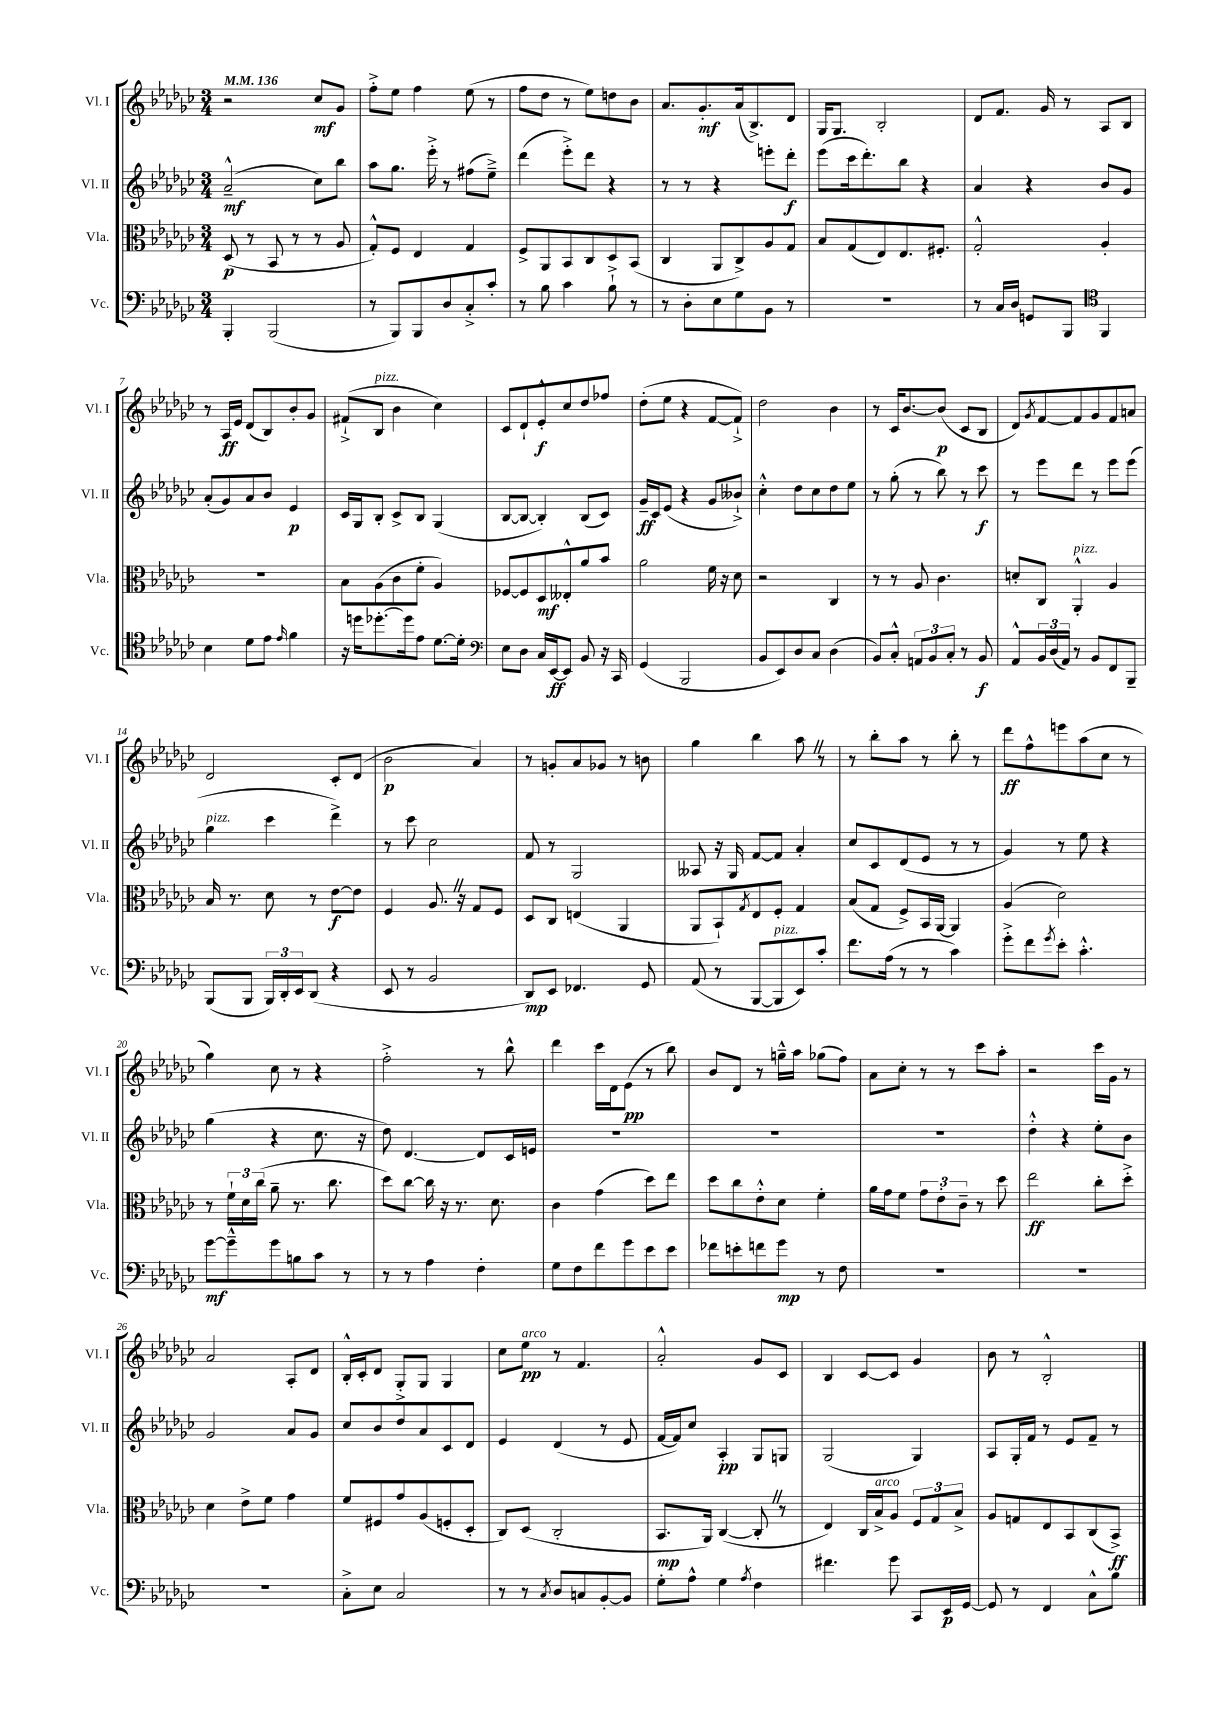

**kern	**dynam	**kern	**dynam	**kern	**dynam	**kern	**dynam
*part4	*part4	*part3	*part3	*part2	*part2	*part1	*part1
*staff4	*staff4	*staff3	*staff3	*staff2	*staff2	*staff1	*staff1
*I"Vc.	*	*I"Vla.	*	*I"Vl. II	*	*I"Vl. I	*
*I'Vc.	*	*I'Vla.	*	*I'Vl. II	*	*I'Vl. I	*
*clefF4	*	*clefC3	*	*clefG2	*	*clefG2	*
*k[b-e-a-d-g-c-]	*	*k[b-e-a-d-g-c-]	*	*k[b-e-a-d-g-c-]	*	*k[b-e-a-d-g-c-]	*
*M3/4	*	*M3/4	*	*M3/4	*	*M3/4	*
*MM136	*	*MM136	*	*MM136	*	*MM136	*
=1	=1	=1	=1	=1	=1	=1	=1
4BBB-'/	.	(8D-/	p	(2a-~^^/	mf	2r	.
.	.	8r	.	.	.	.	.
(2BBB-/	.	8BB-/	.	.	.	.	.
.	.	8r	.	.	.	.	.
.	.	8r	.	8cc-\L)	.	8cc-/L	mf
.	.	8A-/	.	8bb-\J	.	8g-/J	.
=2	=2	=2	=2	=2	=2	=2	=2
8r	.	8G-'^^/L)	.	8aa-\L	.	8ff'^\L	.
8BBB-/L)	.	8F/J	.	8.gg-\J	.	8ee-\J	.
8BBB-/	.	4E-/	.	.	.	4ff\	.
.	.	.	.	16eee-'^\	.	.	.
8D-/	.	.	.	8r	.	.	.
8C-'^/	.	4G-/	.	(8ff#X\L	.	(8ee-\	.
8c-'/J	.	.	.	8ee-~^\J)	.	8r	.
=3	=3	=3	=3	=3	=3	=3	=3
8r	.	8F^/L	.	(4ddd-\	.	8ff\L	.
8B-\	.	8AA-/	.	.	.	8dd-\J	.
4c-\	.	8BB-/	.	8eee-'^\L)	.	8r	.
.	.	8C-/	.	8ddd-\J	.	8ee-\L)	.
8B-`^\	.	8D-/	.	4r	.	8ddn\	.
8r	.	(8BB-/J	.	.	.	8b-\J	.
=4	=4	=4	=4	=4	=4	=4	=4
8r	.	4C-/	.	8r	.	8.a-/L	.
8D-'\L	.	.	.	8r	.	.	.
.	.	.	.	.	.	8.g-'/	mf
8E-\	.	8AA-/L	.	4r	.	.	.
8G-\	.	8C-^/)	.	.	.	(16a-/k	.
.	.	.	.	.	.	8.B-^/)	.
8BB-\J	.	8A-/	.	8eeen'\L	.	.	.
8r	.	8G-/J	.	8ddd-'\J	f	8d-/J	.
=5	=5	=5	=5	=5	=5	=5	=5
2.r	.	8B-/L	.	(8eee-\L	.	16G-/KL	.
.	.	.	.	.	.	8.G-/J	.
.	.	(8G-/	.	16ccc-\k	.	.	.
.	.	.	.	8.ddd-'\)	.	.	.
.	.	8E-/)	.	.	.	2B-'/	.
.	.	8.E-/	.	8bb-\J	.	.	.
.	.	.	.	4r	.	.	.
.	.	8.F#X'/J	.	.	.	.	.
=6	=6	=6	=6	=6	=6	=6	=6
8r	.	2G-'^^/	.	4a-/	.	8d-/L	.
16C-/LL	.	.	.	.	.	8.f/J	.
16D-/JJ	.	.	.	.	.	.	.
8GGn/L	.	.	.	4r	.	.	.
.	.	.	.	.	.	16g-/	.
8BBB-/J	.	.	.	.	.	8r	.
*clefC4	*	*	*	*	*	*	*
4FF/	.	4A-'/	.	8b-/L	.	8A-/L	.
.	.	.	.	8g-/J	.	8B-/J	.
!!LO:LB:g=z
=7	=7	=7	=7	=7	=7	=7	=7
4B-\	.	2.r	.	(8a-'/L	.	8r	.
.	.	.	.	8g-/)	.	16A-/LL	ff
.	.	.	.	.	.	16e-/JJ	.
8d-\L	.	.	.	8a-/	.	(8d-/L	.
8e-\J	.	.	.	8b-/J	.	8B-/)	.
16qqe-/	.	.	.	.	.	.	.
4f\	.	.	.	4e-/	p	8b-'/	.
.	.	.	.	.	.	8g-/J	.
=8	=8	=8	=8	=8	=8	=8	=8
16r	.	8B-\L	.	16c-/LL	.	(8f#X`^/L	.
16ddn\KL	.	.	.	16G-/J	.	.	.
!	!	!	!	!	!	!LO:TX:a:i:t=pizz.	!
[8.dd-X'\	.	(8A-\	.	8B-'/J	.	8B-/J	.
.	.	8c-\	.	8c-^/L	.	4b-\	.
16dd-\k]	.	.	.	.	.	.	.
8e-\J	.	8f'\J	.	8B-/J	.	.	.
[8.d-\L	.	4A-/)	.	(4G-/	.	4cc-\)	.
16d-'\Jk]	.	.	.	.	.	.	.
=9	=9	=9	=9	=9	=9	=9	=9
*clefF4	*	*	*	*	*	*	*
8E-\L	.	[8F-X/L	.	[8B-/L	.	8c-/L	.
8D-\J	.	8F-/]	.	8B-/J_	.	8d-`/	.
16C-/LL	.	8D-/	mf	4B-'/])	.	8e-'^^/	f
[16EE-/J	ff	.	.	.	.	.	.
8EE-/J]	.	8E--X'^^/	.	.	.	8cc-/	.
8BB-/	.	8a-/	.	(8B-/L	.	8dd-/	.
16r	.	8b-/J	.	8c-/J)	.	8ff-X/J	.
16CC-/	.	.	.	.	.	.	.
=10	=10	=10	=10	=10	=10	=10	=10
(4GG-/	.	2a-\	.	16g-~/LL	ff	(8dd-'\L	.
.	.	.	.	16c-/J	.	.	.
.	.	.	.	(8e-/J	.	8ee-\J	.
2BBB-/	.	.	.	4r	.	4r	.
.	.	16f\	.	8g-/L	.	[8f/L	.
.	.	16r	.	.	.	.	.
.	.	8d-\	.	8b--X`^/J)	.	8f`^/J])	.
=11	=11	=11	=11	=11	=11	=11	=11
8BB-/L	.	2r	.	4cc-'^^\	.	2dd-\	.
8EE-/)	.	.	.	.	.	.	.
8D-/	.	.	.	8dd-\L	.	.	.
8C-/J	.	.	.	8cc-\	.	.	.
(4D-\	.	4C-/	.	8dd-\	.	4b-\	.
.	.	.	.	8ee-\J	.	.	.
=12	=12	=12	=12	=12	=12	=12	=12
8BB-/L)	.	8r	.	8r	.	8r	.
8C-'^^/J	.	8r	.	(8gg-'\	.	16c-/KL	.
.	.	.	.	.	.	[8.b-/	.
12AAn/L	.	8A-/	.	8r	.	.	.
12BB-/	.	.	.	.	.	.	.
.	.	4.c-\	.	8bb-\)	.	(8b-/J]	p
12C-'/J	.	.	.	.	.	.	.
8r	.	.	.	8r	.	8c-/L	.
8BB-/	f	.	.	8ccc-\	f	8B-/J	.
=13	=13	=13	=13	=13	=13	=13	=13
8AA-^^/L	.	8dn'/L	.	8r	.	8d-/L)	.
.	.	.	.	.	.	8qg-/	.
24BB-/L	.	8C-/J	.	8eee-\L	.	[8f/	.
(24D-/	.	.	.	.	.	.	.
24AA-/JJ)	.	.	.	.	.	.	.
!	!	!LO:TX:a:i:t=pizz.	!	!	!	!	!
8r	.	4AA-'^^/	.	8ddd-\J	.	8f/]	.
8BB-/L	.	.	.	8r	.	8g-/	.
8FF/	.	4A-/	.	8eee-\L	.	8f/	.
8BBB-~/J	.	.	.	(8eee-\J	.	8an/J	.
!!LO:LB:g=z
=14	=14	=14	=14	=14	=14	=14	=14
!	!	!	!	!LO:TX:a:i:t=pizz.	!	!	!
(8BBB-/L	.	16B-/	.	4gg-\	.	2d-/	.
.	.	8.r	.	.	.	.	.
8BBB-/J	.	.	.	.	.	.	.
24BBB-/LL)	.	8d-\	.	4ccc-\	.	.	.
24DD-'/	.	.	.	.	.	.	.
24EE-/J	.	.	.	.	.	.	.
(8DD-/J	.	8r	.	.	.	.	.
4r	.	[8e-\L	f	4ddd-^\)	.	8c-'/L	.
.	.	8e-\J]	.	.	.	(8d-/J	.
=15	=15	=15	=15	=15	=15	=15	=15
8EE-/	.	4F/	.	8r	.	2b-\	p
8r	.	.	.	8ccc-\	.	.	.
2BB-/	.	8.A-Z/	.	2cc-\	.	.	.
.	.	16r	.	.	.	.	.
.	.	8G-/L	.	.	.	4a-/)	.
.	.	8F/J	.	.	.	.	.
=16	=16	=16	=16	=16	=16	=16	=16
8DD-/L)	mp	8D-/L	.	8f/	.	8r	.
8EE-/J	.	8C-/J	.	8r	.	8gn'/L	.
4.FF-X/	.	(4En/	.	2G-/	.	8a-/	.
.	.	.	.	.	.	8g-X/J	.
.	.	4AA-/	.	.	.	8r	.
8GG-/	.	.	.	.	.	8bn\	.
=17	=17	=17	=17	=17	=17	=17	=17
(8AA-/	.	8AA-/L	.	8A--X/	.	4gg-\	.
8r	.	8BB-`/)	.	16r	.	.	.
.	.	.	.	16G-/	.	.	.
.	.	8qG-/	.	.	.	.	.
[8BBB-/L	.	8E-/	.	[8f/L	.	4bb-\	.
!LO:TX:a:i:t=pizz.	!	!	!	!	!	!	!
8BBB-/]	.	8F'/J	.	8f/J]	.	.	.
8EE-/)	.	4G-/	.	4a-'/	.	8aa-Z\	.
8c-'/J	.	.	.	.	.	8r	.
=18	=18	=18	=18	=18	=18	=18	=18
8.f\L	.	(8B-/L	.	8cc-/L	.	8r	.
.	.	8G-/J	.	8c-/	.	8bb-'\L	.
(16A-\Jk	.	.	.	.	.	.	.
8r	.	8F^/L)	.	(8d-/	.	8aa-\J	.
8r	.	16BB-/L	.	8e-/J	.	8r	.
.	.	[16AA-/JJ	.	.	.	.	.
4c-\)	.	4AA-/]	.	8r	.	8bb-'\	.
.	.	.	.	8r	.	8r	.
=19	=19	=19	=19	=19	=19	=19	=19
8g-'^\L	.	(4A-/	.	4g-/)	.	8ddd-\L	ff
8f\	.	.	.	.	.	8ff^^\	.
8qg-/	.	.	.	.	.	.	.
8e-'\J	.	2d-\)	.	8r	.	8eeen\	.
4.c-'^^\	.	.	.	8ee-\	.	(8aa-\	.
.	.	.	.	4r	.	8cc-\J	.
.	.	.	.	.	.	8r	.
!!LO:LB:g=z
=20	=20	=20	=20	=20	=20	=20	=20
[8g-\L	mf	8r	.	(4gg-\	.	4gg-\)	.
8g-~^^\]	.	24f`\LL	.	.	.	.	.
.	.	24d-\	.	.	.	.	.
.	.	(24cc-\JJ	.	.	.	.	.
8g-\	.	8a-~\	.	4r	.	8cc-\	.
8Bn\	.	8.r	.	.	.	8r	.
8c-\J	.	.	.	8.cc-\	.	4r	.
.	.	8.cc-\	.	.	.	.	.
8r	.	.	.	.	.	.	.
.	.	.	.	16r	.	.	.
=21	=21	=21	=21	=21	=21	=21	=21
8r	.	8dd-\L)	.	8dd-\)	.	2ff'^\	.
8r	.	[8cc-\J	.	[4.d-/	.	.	.
4A-\	.	16cc-\]	.	.	.	.	.
.	.	16r	.	.	.	.	.
.	.	8.r	.	.	.	.	.
4F'\	.	.	.	8d-/L]	.	8r	.
.	.	8.d-\	.	.	.	.	.
.	.	.	.	16c-/L	.	8bb-^^\	.
.	.	.	.	16en/JJ	.	.	.
=22	=22	=22	=22	=22	=22	=22	=22
8G-\L	.	4c-\	.	2.r	.	4ddd-\	.
8F\	.	.	.	.	.	.	.
8f\	.	(4g-\	.	.	.	16ccc-\LL	.
.	.	.	.	.	.	16d-\J	.
8g-\	.	.	.	.	.	(8e-\J	pp
8e-\	.	8dd-\L)	.	.	.	8r	.
8e-\J	.	8ee-\J	.	.	.	8bb-\)	.
=23	=23	=23	=23	=23	=23	=23	=23
8f-X\L	.	8dd-\L	.	2.r	.	8b-/L	.
8en'\	.	8cc-\	.	.	.	8d-/J	.
8fn\	.	8e-'^^\	.	.	.	8r	.
8g-\J	mp	8d-\J	.	.	.	16ggn~^^\LL	.
.	.	.	.	.	.	16aa-\JJ	.
8r	.	4f'\	.	.	.	(8gg-X\L	.
8F\	.	.	.	.	.	8ff\J)	.
=24	=24	=24	=24	=24	=24	=24	=24
2.r	.	16a-\LL	.	2.r	.	8a-\L	.
.	.	16g-\J	.	.	.	.	.
.	.	8f\J	.	.	.	8cc-'\J	.
.	.	12g-\L	.	.	.	8r	.
.	.	12e-'\	.	.	.	.	.
.	.	.	.	.	.	8r	.
.	.	12c-~\J	.	.	.	.	.
.	.	8r	.	.	.	8ccc-\L	.
.	.	8dd-\	.	.	.	8aa-'\J	.
=25	=25	=25	=25	=25	=25	=25	=25
2.r	.	2ee-\	ff	4dd-'^^\	.	2r	.
.	.	.	.	4r	.	.	.
.	.	8cc-'\L	.	8ee-'\L	.	16ccc-\LL	.
.	.	.	.	.	.	16g-\JJ	.
.	.	8dd-'^\J	.	8b-\J	.	8r	.
!!LO:LB:g=z
=26	=26	=26	=26	=26	=26	=26	=26
2.r	.	4d-\	.	2g-/	.	2a-/	.
.	.	8e-^\L	.	.	.	.	.
.	.	8f\J	.	.	.	.	.
.	.	4g-\	.	8a-/L	.	8A-'/L	.
.	.	.	.	8g-/J	.	8d-/J	.
=27	=27	=27	=27	=27	=27	=27	=27
8C-'^\L	.	8f/L	.	8cc-/L	.	16B-'^^/LL	.
.	.	.	.	.	.	16c-'/J	.
8E-\J	.	8F#X/	.	8b-/	.	8d-/J	.
2C-/	.	8g-/	.	8dd-/	.	8G-'^/L	.
.	.	(8A-/	.	8a-/	.	8G-/J	.
.	.	8Fn'/	.	8c-/	.	4G-/	.
.	.	8D-'/J	.	8d-/J	.	.	.
=28	=28	=28	=28	=28	=28	=28	=28
8r	.	8C-/L)	.	4e-/	.	8cc-\L	.
!	!	!	!	!	!	!LO:TX:a:i:t=arco	!
8r	.	(8D-/J	.	.	.	8ee-\J	pp
8qC-/	.	.	.	.	.	.	.
8D-/L	.	2C-'/	.	(4d-/	.	8r	.
8Cn/	.	.	.	.	.	4.f/	.
[8BB-'/	.	.	.	8r	.	.	.
8BB-/J]	.	.	.	8e-/	.	.	.
=29	=29	=29	=29	=29	=29	=29	=29
8G-'\L	.	8.BB-/L	mp	[16f/LL	.	2a-'^^/	.
.	.	.	.	16f/J])	.	.	.
8A-^^\J	.	.	.	8cc-/J	.	.	.
.	.	16AA-/Jk)	.	.	.	.	.
4G-\	.	([4C-/	.	4A-'/	pp	.	.
8qA-/	.	.	.	.	.	.	.
4F\	.	8C-'Z/]	.	8G-/L	.	8g-/L	.
.	.	8r	.	8Gn/J	.	8c-/J	.
=30	=30	=30	=30	=30	=30	=30	=30
4.f#X\	.	4E-/)	.	(2G-/	.	4B-/	.
.	.	16C-/LL	.	.	.	[8c-/L	.
!	!	!LO:TX:a:i:t=arco	!	!	!	!	!
.	.	16B-^/J	.	.	.	.	.
8g-\	.	8A-/J	.	.	.	8c-/J]	.
8CC-/L	.	12F/L	.	4G-/)	.	4g-/	.
.	.	12G-/	.	.	.	.	.
16EE-/L	p	.	.	.	.	.	.
.	.	12B-^/J	.	.	.	.	.
[16GG-/JJ	.	.	.	.	.	.	.
=31	=31	=31	=31	=31	=31	=31	=31
8GG-/]	.	8A-/L	.	8A-/L	.	8b-\	.
8r	.	8Gn/	.	16G-'/L	.	8r	.
.	.	.	.	16f/JJ	.	.	.
4FF/	.	8E-/	.	8r	.	2B-'^^/	.
.	.	8BB-/	.	8e-/L	.	.	.
8C-^^\L	.	(8C-/	.	8f~/J	.	.	.
8B-\J	.	8BB-^/J)	ff	8r	.	.	.
==	==	==	==	==	==	==	==
*-	*-	*-	*-	*-	*-	*-	*-
